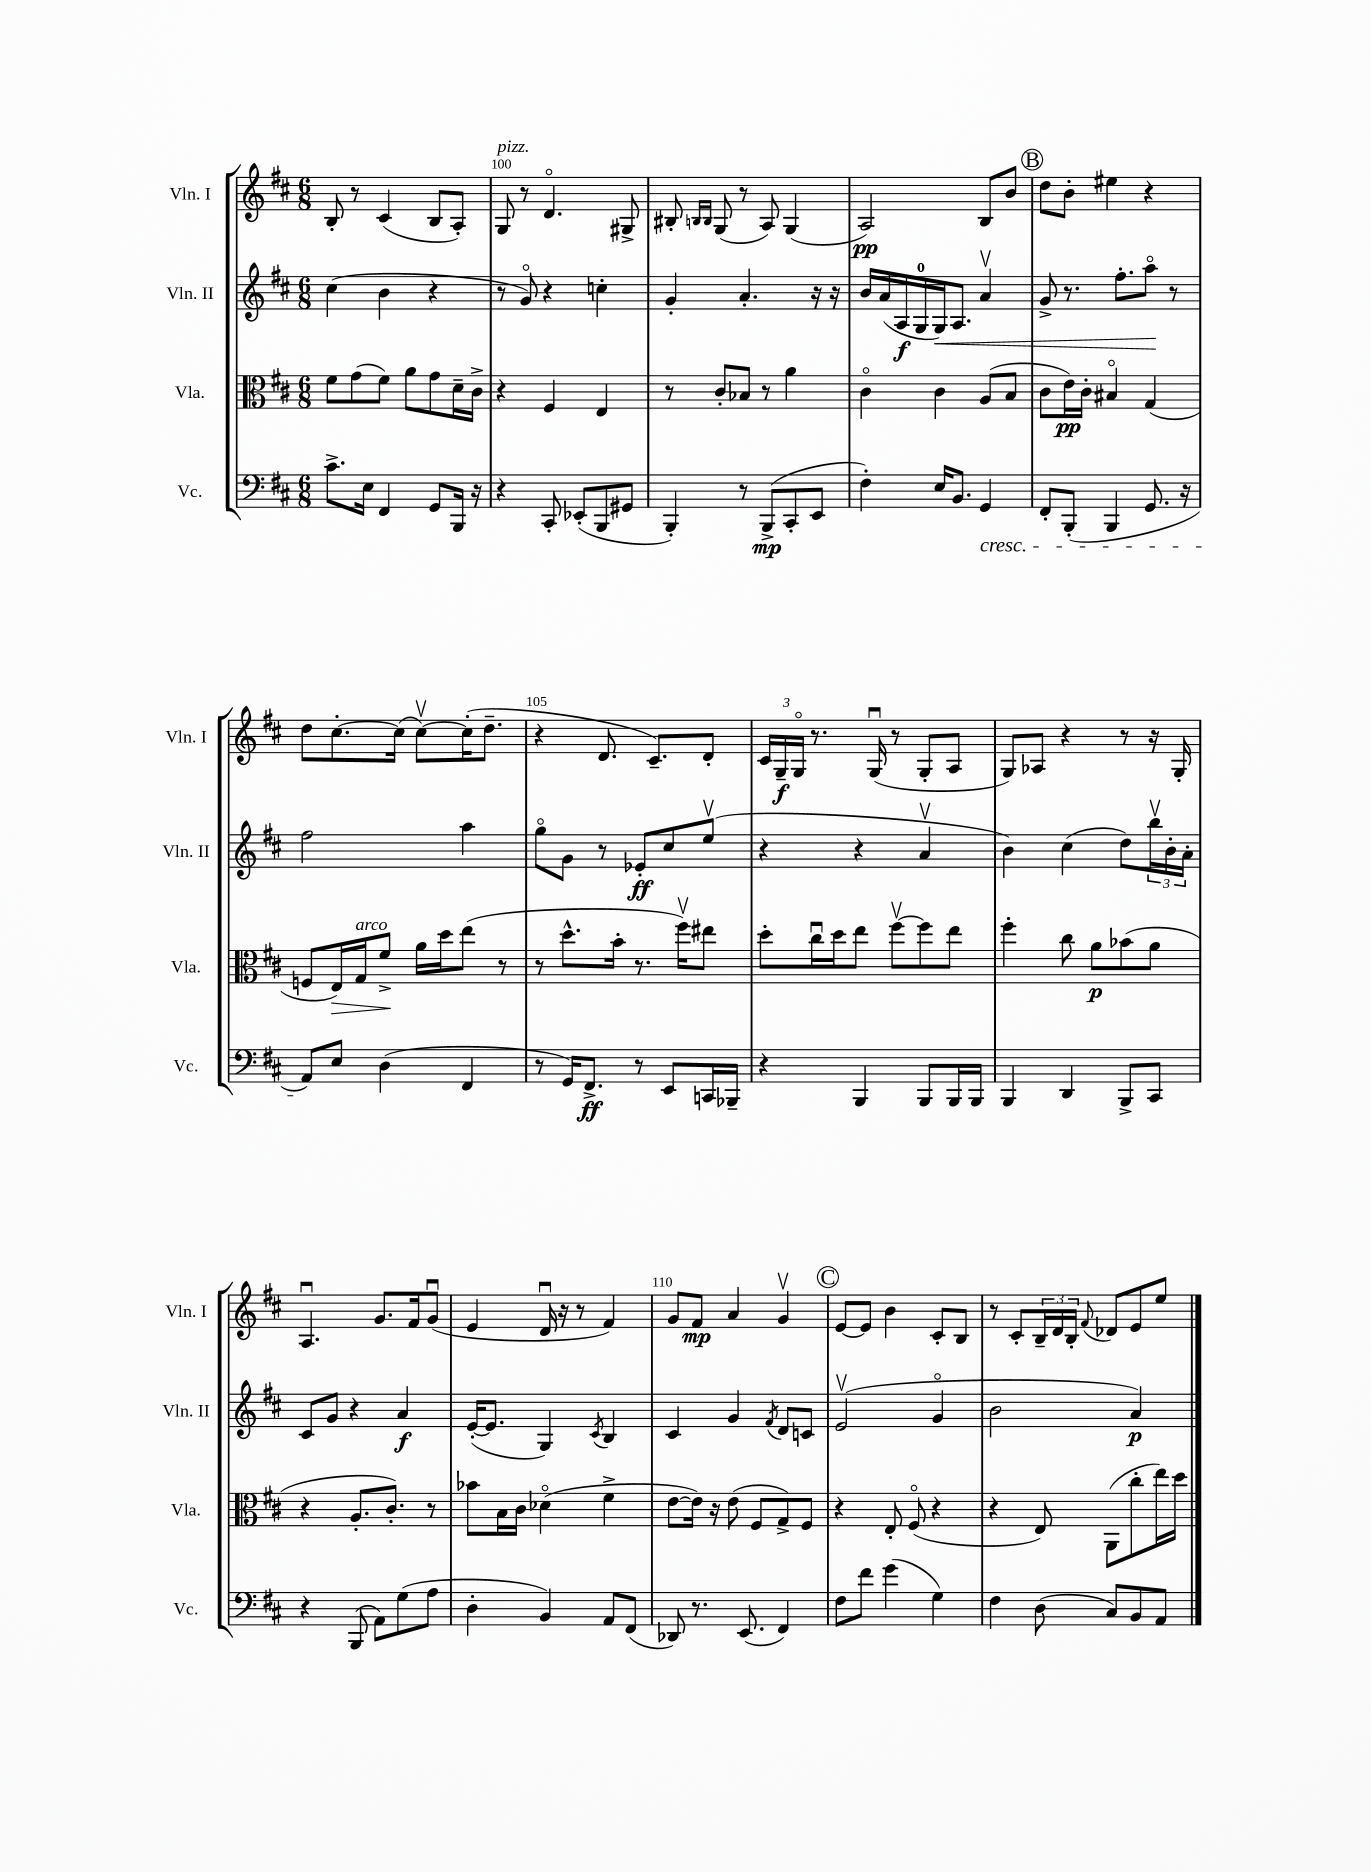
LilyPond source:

<<
\new StaffGroup <<
\new Staff = "s0" \with { instrumentName = "Vln. I" shortInstrumentName = "Vln. I" } {
    \clef treble \key d \major \numericTimeSignature \time 6/8
    b8-. r8 cis'4( b8 a8-.) |
    g8^\markup { \italic "pizz." } r8 d'4.\flageolet gis8-> |
    bis8-. \grace { b16 b16 } g8( r8 a8) g4( |
    a2\pp) b8 b'8 |
    \mark \markup { \circle "B" } d''8 b'8-. eis''4 r4 |
    d''8 cis''8.~-. cis''16( cis''8~\upbow) cis''16-.( d''8.-- |
    r4 d'8. cis'8.--) d'8-. |
    \tuplet 3/2 { cis'16 g16--\f g16\flageolet } r8. g16\downbow( r8 g8-. a8 |
    g8) aes8 r4 r8 r16 g16-. |
    a4.\downbow g'8. fis'16 g'8\downbow( |
    e'4 d'16\downbow r16 r8 fis'4) |
    g'8 fis'8\mp a'4 g'4\upbow |
    \mark \markup { \circle "C" } e'8~ e'8 b'4 cis'8-. b8 |
    r8 cis'8-. \tuplet 3/2 { b16-- d'16 b16-. } \appoggiatura { fis'8 } des'8 e'8 e''8 \bar "|." |
}
\new Staff = "s1" \with { instrumentName = "Vln. II" shortInstrumentName = "Vln. II" } {
    \clef treble \key d \major \numericTimeSignature \time 6/8
    cis''4( b'4 r4 |
    r8 g'8\flageolet) r4 c''4-. |
    g'4-. a'4.-. r16 r16 |
    b'16 a'16( a16\f g16-0 g16\<) a8. a'4\upbow |
    \mark \markup { \circle "B" } g'8-> r8. fis''8.-. a''8\flageolet\! r8 |
    fis''2 a''4 |
    g''8\flageolet g'8 r8 ees'8-.\ff cis''8 e''8\upbow( |
    r4 r4 a'4\upbow |
    b'4) cis''4( d''8) \tuplet 3/2 { b''16\upbow b'16-. a'16-. } |
    cis'8 g'8 r4 a'4\f |
    e'16~-.( e'8. g4) \acciaccatura { cis'8 } b4 |
    cis'4 g'4 \acciaccatura { fis'8 } d'8 c'8 |
    \mark \markup { \circle "C" } e'2\upbow( g'4\flageolet |
    b'2 a'4\p) \bar "|." |
}
\new Staff = "s2" \with { instrumentName = "Vla." shortInstrumentName = "Vla." } {
    \clef alto \key d \major \numericTimeSignature \time 6/8
    fis'8 g'8( fis'8) a'8 g'8 d'16-- cis'16-> |
    r4 fis4 e4 |
    r8 cis'8-. bes8 r8 a'4 |
    cis'4\flageolet cis'4 a8( b8 |
    \mark \markup { \circle "B" } cis'8 e'16\pp) cis'16-. bis4\flageolet g4( |
    f8 e16\>) g16^\markup { \italic "arco" } fis'8->\! a'16 d''16 e''8( r8 |
    r8 d''8.-^ b'16-. r8. fis''16\upbow) eis''8 |
    d''8-. cis''16\downbow d''16 e''8 fis''8~\upbow fis''8 e''8 |
    fis''4-. cis''8 a'8\p bes'8( a'8 |
    r4 a8.-. cis'8.-.) r8 |
    bes'8 b16 cis'16 des'4\flageolet( fis'4-> |
    e'8~ e'16) r16 e'8( fis8 g8->) fis8 |
    \mark \markup { \circle "C" } r4 e8-. fis8\flageolet( r4 |
    r4 e8) a,8( cis''8-. e''16) d''16 \bar "|." |
}
\new Staff = "s3" \with { instrumentName = "Vc." shortInstrumentName = "Vc." } {
    \clef bass \key d \major \numericTimeSignature \time 6/8
    cis'8.-> e16 fis,4 g,8 b,,16 r16 |
    r4 cis,8-. ees,8-.( b,,8 gis,8 |
    b,,4-.) r8 b,,8->\mp( cis,8-. e,8 |
    fis4-.) e16 b,8. g,4\cresc |
    \mark \markup { \circle "B" } fis,8-. b,,8-.( b,,4 g,8. r16 |
    a,8\!) e8 d4( fis,4 |
    r8 g,16) fis,8.->\ff r8 e,8 c,16 bes,,16-- |
    r4 b,,4 b,,8 b,,16 b,,16 |
    b,,4 d,4 b,,8-> cis,8 |
    r4 b,,8( a,8) g8( a8 |
    d4-. b,4) a,8 fis,8( |
    des,8) r8. e,8.( fis,4) |
    \mark \markup { \circle "C" } fis8 fis'8 g'4( g4) |
    fis4 d8( cis8) b,8 a,8 \bar "|." |
}
>>
>>
\layout { \context { \Score currentBarNumber = #99 \override BarNumber.break-visibility = ##(#f #t #t) barNumberVisibility = #(every-nth-bar-number-visible 5) } }
